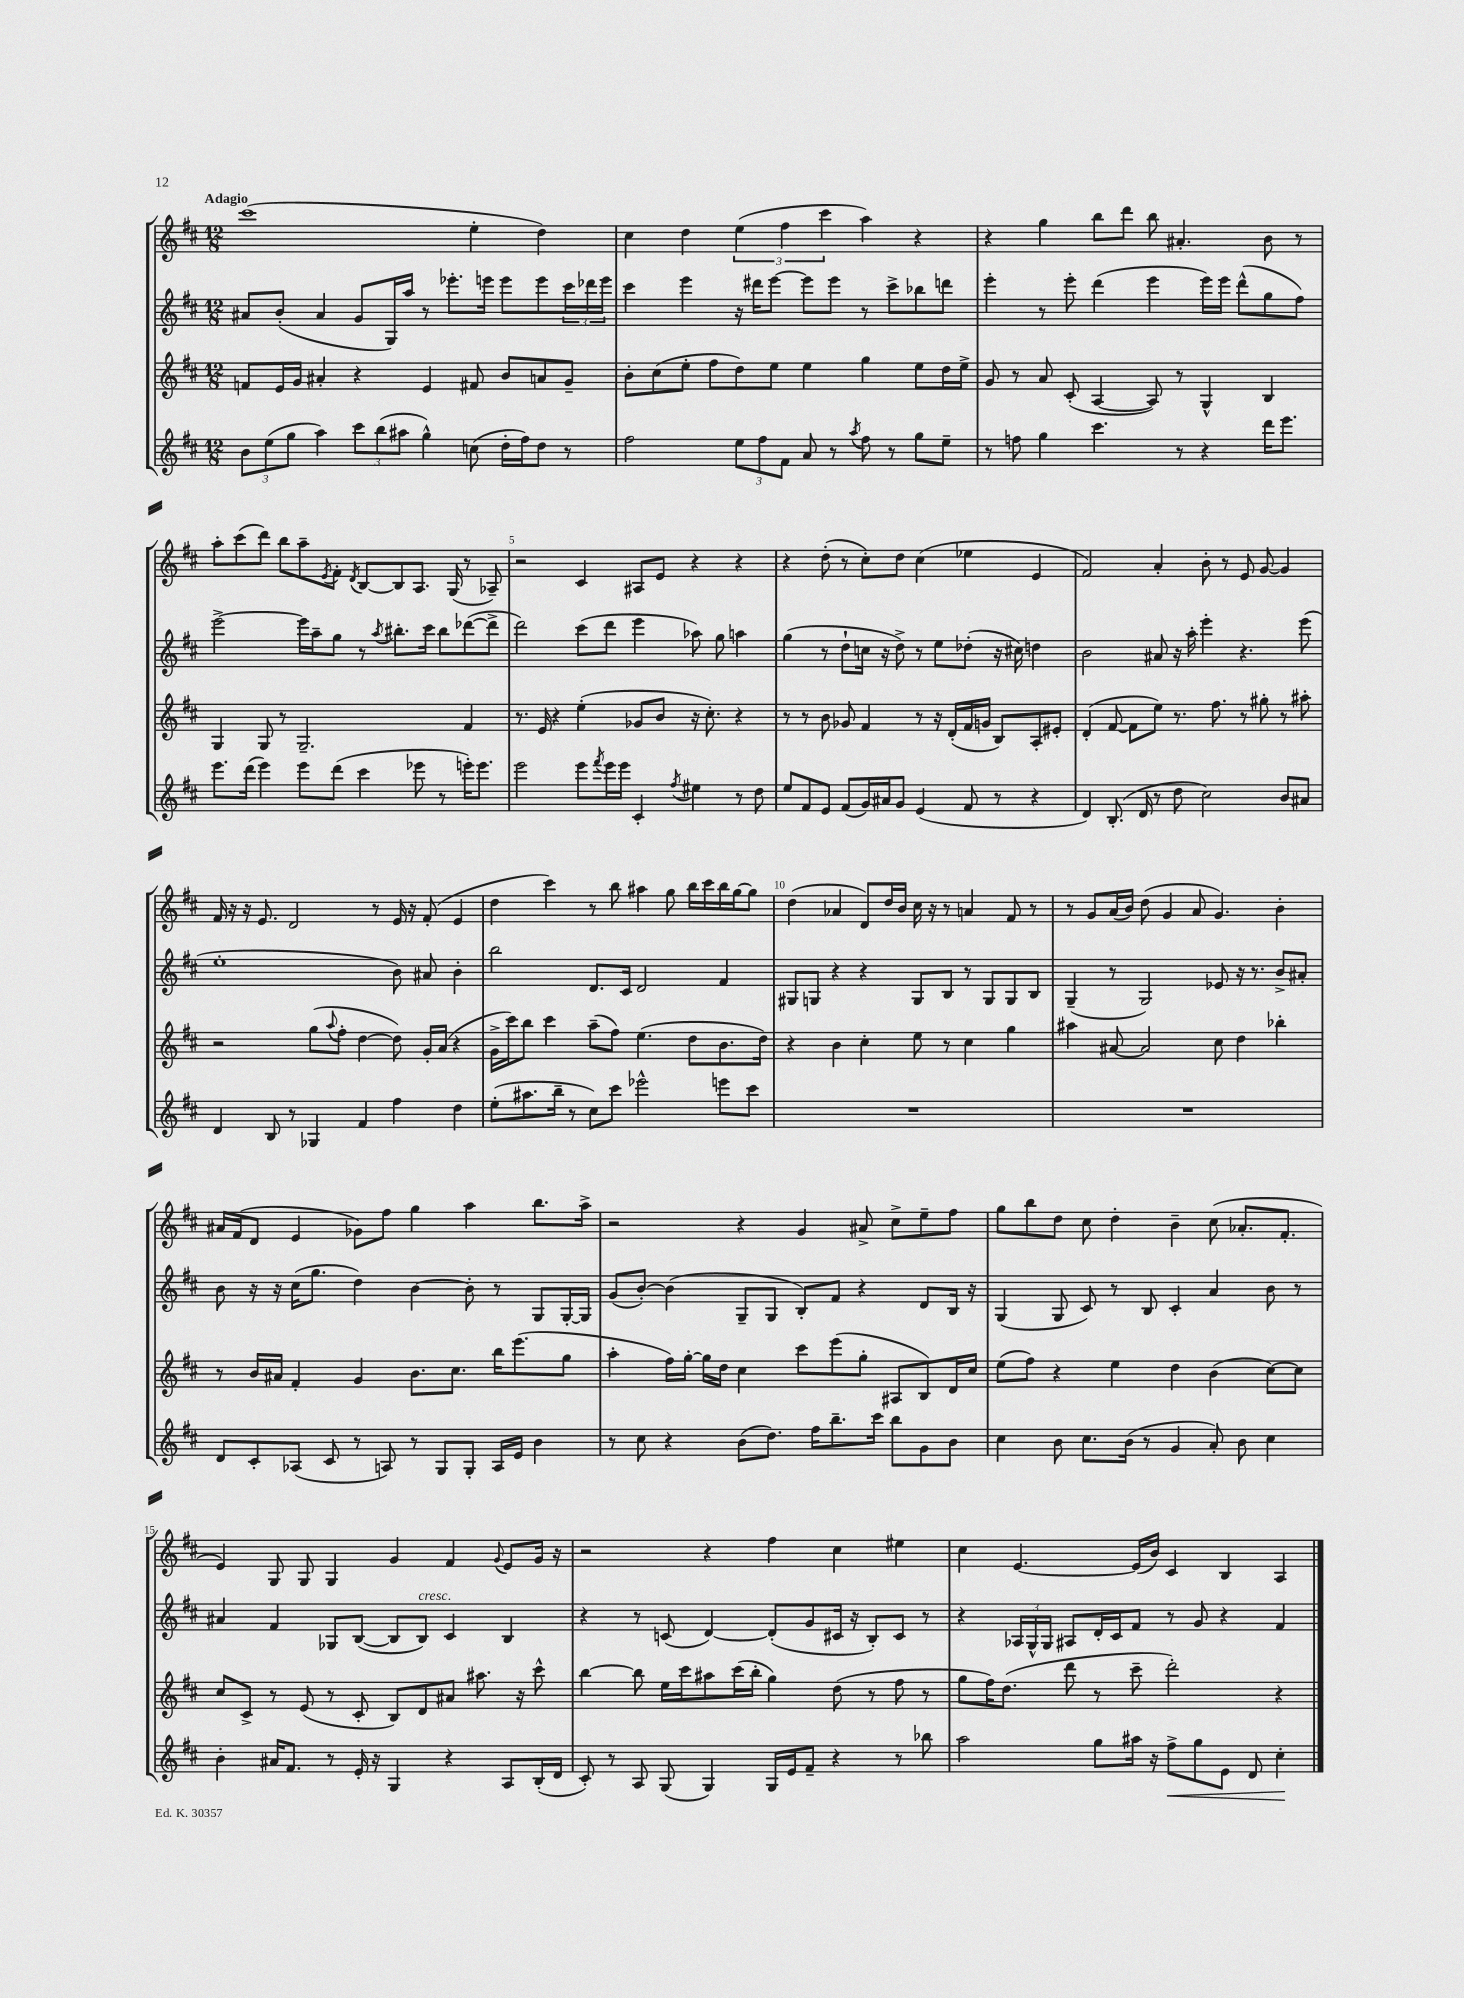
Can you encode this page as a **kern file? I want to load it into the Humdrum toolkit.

**kern	**kern	**kern	**kern
*staff4	*staff3	*staff2	*staff1
*clefG2	*clefG2	*clefG2	*clefG2
*k[f#c#]	*k[f#c#]	*k[f#c#]	*k[f#c#]
*M12/8	*M12/8	*M12/8	*M12/8
12b	8f	8a#	(1ccc#
(12ee	.	.	.
.	16e	(8b'	.
12gg	.	.	.
.	16g	.	.
4aa)	4a#'	4a#	.
12ccc#	4r	8g	.
(12bb	.	.	.
.	.	16G)	.
12aa#	.	.	.
.	.	16aa	.
4gg^^)	4e	8r	.
.	.	8.eee-'	.
(8cc	8f#	.	4ee'
.	.	16eee	.
16dd'	8b	8eee	.
16ff#)	.	.	.
8dd	8a	8eee	4dd)
8r	8g~	24ccc#	.
.	.	24ddd-	.
.	.	24eee	.
=	=	=	=
2ff#	8b'	4ccc#	4cc#
.	(8cc#	.	.
.	8ee'	4eee	4dd
.	8ff#	.	.
12ee	8dd)	16r	(6ee
.	.	16ddd#	.
12ff#	.	.	.
.	8ee	[8eee	.
12f#	.	.	6ff#
8a	4ee	8eee]	.
.	.	.	6ccc#
8r	.	8eee	.
8qaa	.	.	.
8ff#	4gg	8r	4aa)
8r	.	8ccc#^	.
8gg	8ee	8bb-	4r
8ee~	16dd	8ddd	.
.	16ee^	.	.
=	=	=	=
8r	8g	4eee'	4r
8ff	8r	.	.
4gg	8a	8r	4gg
.	(8c#'	8eee'	.
4.ccc#	[4A	(4ddd	8bb
.	.	.	8ddd
.	8A])	4eee	8bb
8r	8r	.	4.a#'
4r	4G^^	16eee)	.
.	.	16eee	.
.	.	(8ddd^^	.
16ddd	4B	8gg	8b
8.eee	.	.	.
.	.	8ff#)	8r
=	=	=	=
8.eee	4G	[2eee^	8aa'
.	.	.	(8ccc#
(16ddd	.	.	.
4eee)	8G	.	8ddd)
.	8r	.	8bb
8eee	2.G~	16eee]	8aa~
.	.	16aa~	.
.	.	.	8qe
(8ddd	.	8gg	8f#'
.	.	.	8qd
4ccc#	.	8r	[8B
.	.	8qaa	.
.	.	8.bb#'	8B]
8eee-	.	.	8.A
.	.	16ccc#	.
8r	.	8bb#	.
.	.	.	(16G
16eee')	4f#	([8ddd-	8r
8.eee	.	.	.
.	.	8ddd-^]	8A-~)
=	=	=	=
2eee	8.r	2ddd)	2r
.	16e	.	.
.	4r	.	.
8eee	(4ee'	(8ccc#	4c#
8qfff#	.	.	.
16eee	.	8ddd	.
16eee	.	.	.
4c#'	8g-	4eee	8A#
.	8b	.	8e
8qff#	.	.	.
4ee#	16r	8aa-)	4r
.	8.cc#')	.	.
.	.	8gg	.
8r	4r	4aa	4r
8dd	.	.	.
=	=	=	=
8ee	8r	(4gg	4r
8f#	8r	.	.
8e	8b	8r	(8dd'
(8f#	8g-	8dd`	8r
16g)	4f#	16cc	8cc#')
16a#	.	16r	.
8g	.	8dd^)	8dd
(4e	8r	8r	(4cc#
.	16r	8ee	.
.	(16d'	.	.
8f#	16f#	(8dd-'	4ee-
.	16g	.	.
8r	8B)	16r	.
.	.	16cc#)	.
4r	8A'	4dd	4e
.	8e#'	.	.
=	=	=	=
4d)	(4d'	2b	2f#)
(8.B'	[8f#	.	.
.	8f#]	.	.
16d	.	.	.
8r	8ee)	8a#	4a'
8dd	8.r	16r	.
.	.	16aa'	.
2cc#)	.	4eee'	8b'
.	8.ff#	.	.
.	.	.	8r
.	8r	4.r	8e
.	8gg#'	.	[8g
8b	8r	.	4g]
8a#	8aa#'	(8eee	.
=	=	=	=
4d	2r	1ee'	16f#
.	.	.	16r
.	.	.	16r
.	.	.	8.e
8B	.	.	.
8r	.	.	2d
4G-	(8gg	.	.
.	8qqaa	.	.
.	8ff#'	.	.
4f#	[4dd	.	.
.	.	.	8r
4ff#	8dd])	8b)	16e
.	.	.	16r
.	16g'	8a#	(8f#'
.	(16a	.	.
4dd	4r	4b'	4e
=	=	=	=
(8ee'	16g^	2bb	4dd
.	16ccc#)	.	.
8.aa#	8bb	.	.
.	4ccc#	.	4ccc#)
16bb~	.	.	.
8r	.	.	.
8cc#)	(8aa~	8.d	8r
8ccc#	8ff#)	.	8bb
.	.	16c#	.
2eee-^^	(4.ee	2d	4aa#
.	.	.	8gg
.	8dd	.	16bb
.	.	.	16ccc#
8eee	8.b	4f#	16bb
.	.	.	[16gg
8ccc#	.	.	8gg]
.	16dd)	.	.
=	=	=	=
1.r	4r	8G#	(4dd
.	.	8G	.
.	4b	4r	4a-
.	4cc#'	4r	8d)
.	.	.	16dd
.	.	.	16b
.	8ee	8G	16cc#
.	.	.	16r
.	8r	8B	8r
.	4cc#	8r	4a
.	.	8G	.
.	4gg	8G	8f#
.	.	8B	8r
=	=	=	=
1.r	4aa#	(4G~	8r
.	.	.	8g
.	[8a#	8r	(16a
.	.	.	16b)
.	2a#]	2G)	(8dd
.	.	.	4g
.	.	.	8a
.	8cc#	8e-	4.g)
.	4dd	16r	.
.	.	8.r	.
.	4bb-'	8b^	4b'
.	.	8a#'	.
=	=	=	=
8d	8r	8b	16a#
.	.	.	(16f#
8c#'	16b	16r	8d
.	16a#	16r	.
(8A-	4f#'	(16cc#	4e
.	.	8.gg	.
8c#	.	.	.
8r	4g	4dd)	8g-)
8A)	.	.	8ff#
8r	8.b	[4b	4gg
8G	.	.	.
.	8.cc#	.	.
8G'	.	8b']	4aa
16A	16bb	8r	.
16e	(8.eee	.	.
4b	.	8G	8.bb
.	8gg	[16G'	.
.	.	16G]	16aa^
=	=	=	=
8r	4aa'	(8g	2r
8cc#	.	[8b')	.
4r	16ff#)	(4b]	.
.	[16gg'	.	.
.	16gg]	.	.
.	16dd	.	.
(8b	4cc#	8G~	4r
8.dd)	.	8G	.
.	8ccc#	8B')	4g
16ff#	.	.	.
8.bb~	(8eee	8f#	.
.	8gg'	4r	8a#^
16ccc#	.	.	.
8bb	8A#	.	8cc#^
8g	8B)	8d	8ee~
8b	16d	16B	8ff#
.	16cc#	16r	.
=	=	=	=
4cc#	(8ee	(4G	8gg
.	8ff#)	.	8bb
8b	4r	8G	8dd
8.cc#	.	8c#)	8cc#
.	4ee	8r	4dd'
(16b	.	.	.
8r	.	8B	.
4g	4dd	4c#'	4b~
8a')	(4b	4a	(8cc#
8b	.	.	8.a-'
4cc#	[8cc#)	8b	.
.	.	.	8.f#'
.	8cc#]	8r	.
=	=	=	=
4b'	8cc#	4a#	4e)
.	8c#^	.	.
16a#	8r	4f#	8G
8.f#	.	.	.
.	(8e	.	8G
8r	8r	8G-	4G
16e'	8c#'	([8B	.
16r	.	.	.
4G	8B)	8B]	4g
.	8d	8B)	.
4r	8a#	4c#	4f#
.	8.aa#	.	.
.	.	.	8qqg
8A	.	4B	8e
.	16r	.	.
(16B'	8ccc#^^	.	16g
16d	.	.	16r
=	=	=	=
8c#')	[4bb	4r	2r
8r	.	.	.
8A	8bb]	8r	.
(8G	16ee	(8c	.
.	16ccc#	.	.
4G)	8aa#	[4d)	4r
.	(16ccc#	.	.
.	16bb'	.	.
16G	4gg)	(8d']	4ff#
16e	.	.	.
8f#~	.	8g	.
4r	(8dd	16c#	4cc#
.	.	16r	.
.	8r	8B')	.
8r	8ff#	8c#	4ee#
8bb-	8r	8r	.
=	=	=	=
2aa	8gg	4r	4cc#
.	16ff#)	.	.
.	(8.dd	.	.
.	.	24A-	[4.e
.	.	24G^^	.
.	.	24G	.
.	8ddd	8A#	.
8gg	8r	16d'	.
.	.	16c#	.
16aa#	8ccc#~	8f#	(16e]
16r	.	.	16b)
8ff#^	2ddd')	8r	4c#
8gg	.	8g	.
8e	.	4r	4B
8d	.	.	.
4cc#'	4r	4f#	4A
==	==	==	==
*-	*-	*-	*-
